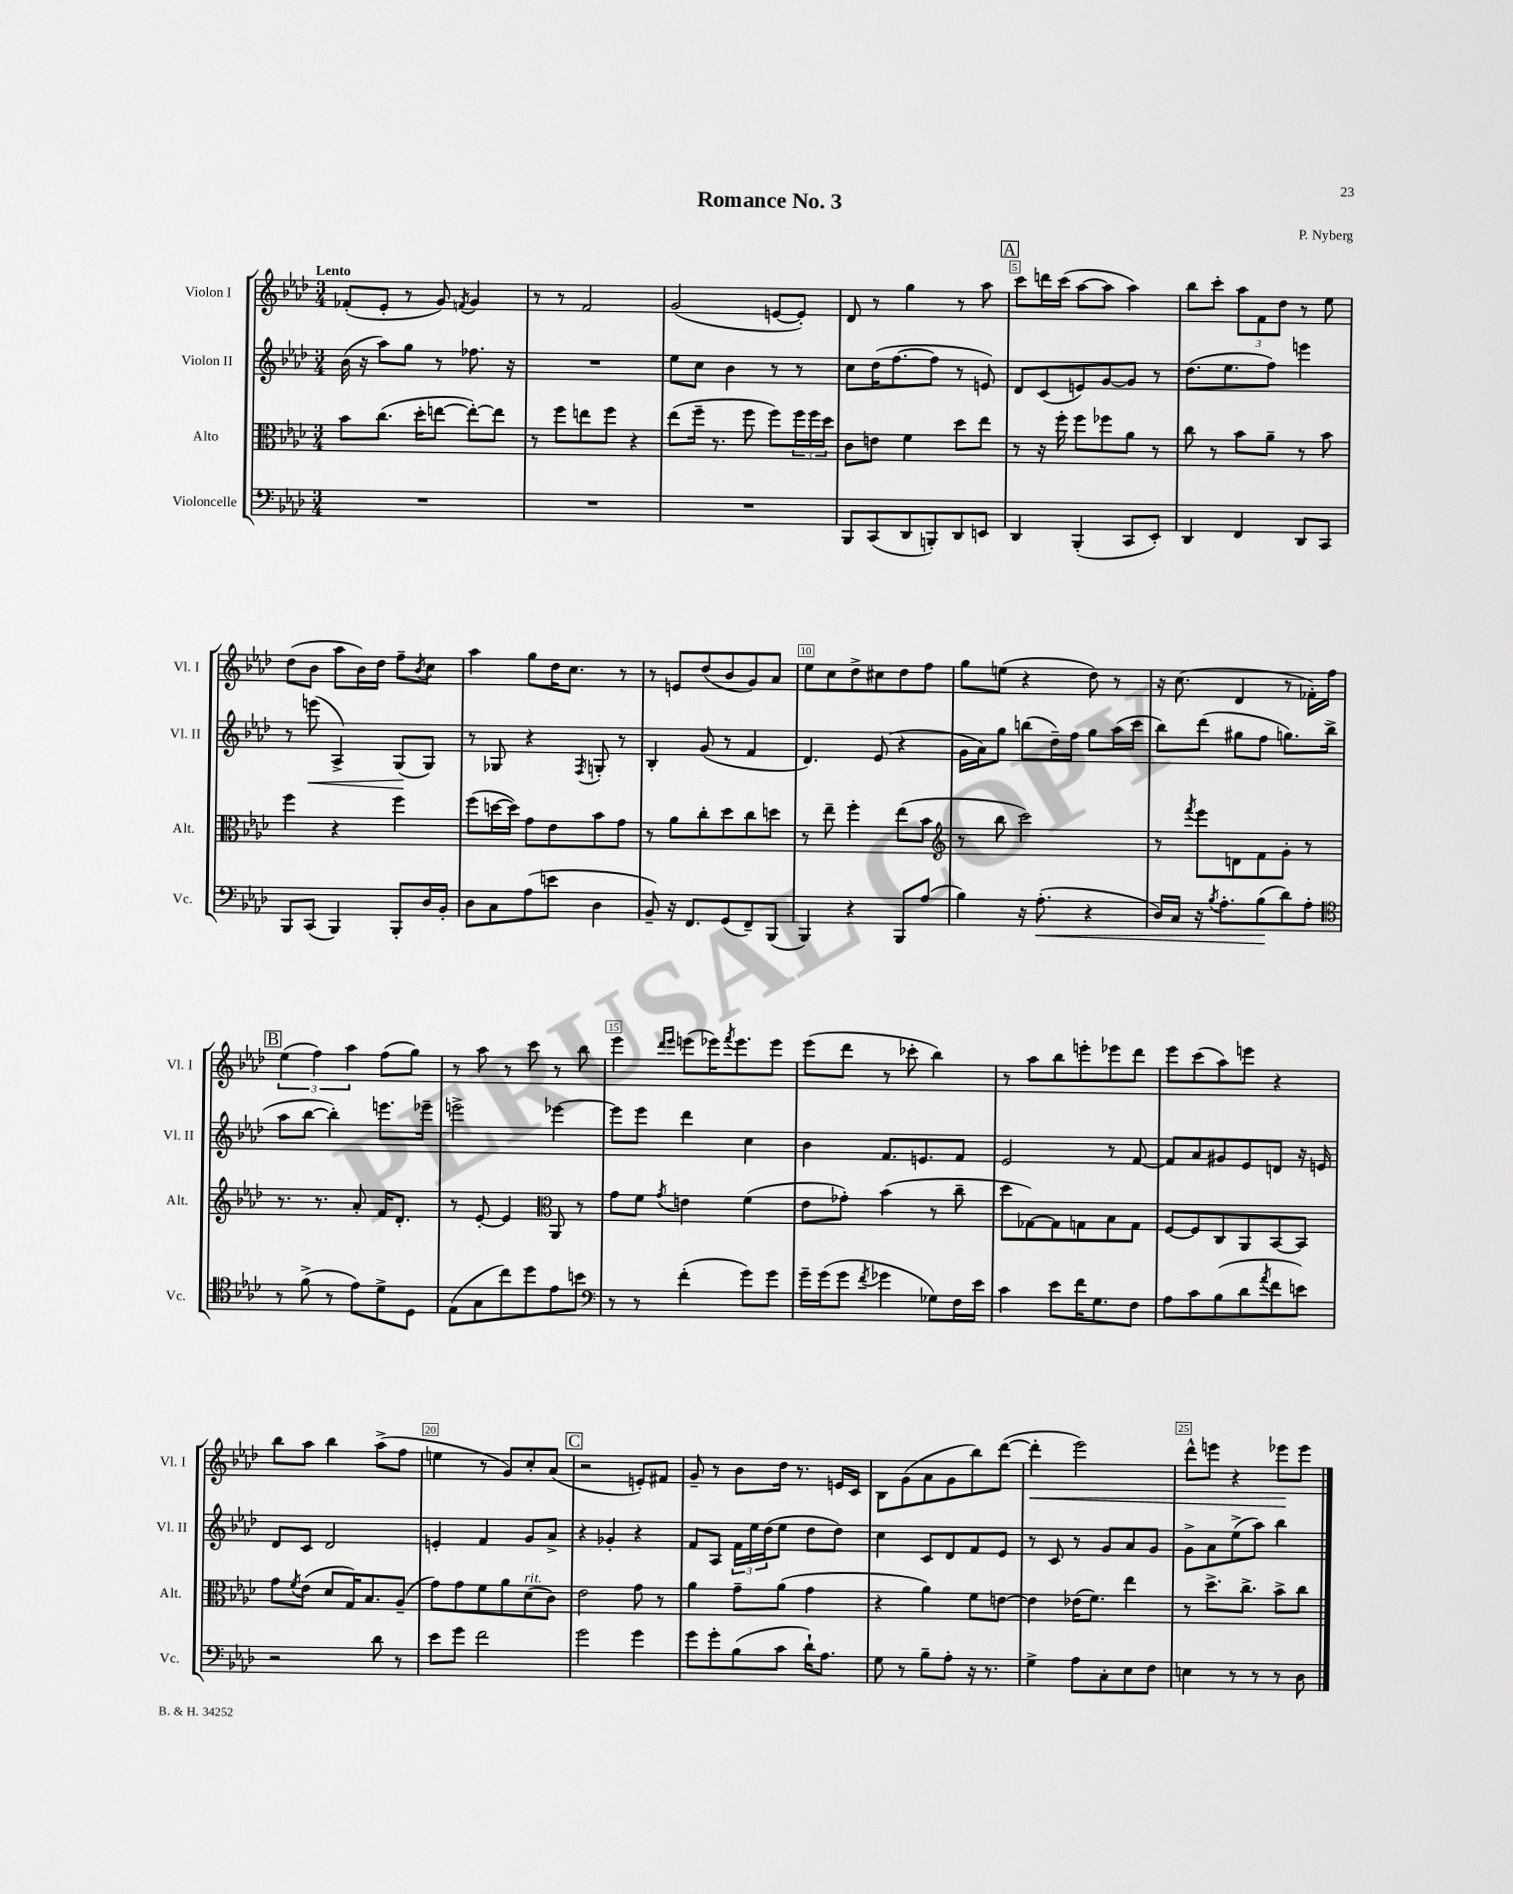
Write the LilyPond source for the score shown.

\header { title = "Romance No. 3" composer = "P. Nyberg" }
<<
\new StaffGroup <<
\new Staff = "s0" \with { instrumentName = "Violon I" shortInstrumentName = "Vl. I" } {
    \clef treble \key aes \major \numericTimeSignature \time 3/4 \tempo "Lento"
    fes'8-.( ees'8-. r8 g'8) \acciaccatura { f'8 } g'4 |
    r8 r8 f'2 |
    g'2( e'8~ e'8-.) |
    des'8 r8 g''4 r8 aes''8 |
    \mark \markup { \box "A" } c'''8 d'''16 c'''16( aes''8~ aes''8 aes''4) |
    bes''8 c'''8-. \tuplet 3/2 { aes''8 f'8 des''8 } r8 ees''8 |
    des''8( bes'8 aes''8 bes'16) des''16 f''8-- \acciaccatura { bes'8 } c''8 |
    aes''4 g''8 des''16 c''8. r8 |
    r8 e'8 des''8( bes'8 g'8) aes'8 |
    ees''8 c''8 des''8-> cis''8 des''8 f''8 |
    g''8 e''8( r4 des''8) r8 |
    r16 c''8.( des'4 r8 fes'16-.) f''16 |
    \mark \markup { \box "B" } \tuplet 3/2 { ees''4( f''4) aes''4 } f''8( g''8) |
    r8 aes''8 r8 c'''8 r8 bes''8 |
    ees'''4 \grace { des'''16 ees'''16 } e'''8( ees'''16) \acciaccatura { f'''8 } ees'''8. ees'''8 |
    ees'''8( des'''8 r8 ces'''8-. bes''4) |
    r8 aes''8 bes''8 e'''8-. ees'''8 des'''8 |
    ees'''8 c'''8( aes''8) e'''8 r4 |
    bes''8 aes''8 bes''4 aes''8->( f''8 |
    e''4 r8 g'8) c''8-. aes'8( |
    \mark \markup { \box "C" } r2 e'8-.) fis'8 |
    g'8-- r8 bes'8 des''16 r8. e'16 c'16 |
    bes8 g'8( aes'8 g'8 bes''8) des'''8~( |
    des'''4-.\< ees'''2) |
    des'''8-^ e'''8 r4 ees'''8\! ees'''8 \bar "|." |
}
\new Staff = "s1" \with { instrumentName = "Violon II" shortInstrumentName = "Vl. II" } {
    \clef treble \key aes \major \numericTimeSignature \time 3/4
    bes'16( r16 aes''8) g''8 r8 fes''8. r16 |
    R2. |
    ees''8 c''8 bes'4 r8 r8 |
    c''8 des''16( f''8.~ f''8 r8 e'8) |
    \mark \markup { \box "A" } des'8 c'8( e'8) g'8~ g'8 r8 |
    des''8.( ees''8. f''8) e'''4 |
    r8 e'''8\<( aes4->) g8\!( g8) |
    r8 ges8 r4 \acciaccatura { f8 } g8-. r8 |
    bes4-. g'8( r8 f'4 |
    des'4.) ees'8( r4 |
    g'16 aes'16) g''8 b''8( des''16--) f''16 g''8 aes''16( c'''16 |
    bes''8) des'''8( gis''8 f''8 g''8.) bes''16->( |
    \mark \markup { \box "B" } aes''8 bes''8~ bes''4-.) e'''8. ees'''16-- |
    e'''2-> ees'''4~ |
    ees'''8 ees'''8 des'''4 c''4 |
    bes'4 f'8. e'8. f'8 |
    ees'2 r8 f'8~ |
    f'8 aes'8 gis'8 ees'8 d'8 r16 e'16 |
    des'8 c'8 des'2 |
    e'4-. f'4 g'8 aes'8-> |
    \mark \markup { \box "C" } r4 ges'4-. r4 |
    f'8 aes8 \tuplet 3/2 { f'16 ees''16 des''16( } ees''8 des''8 des''8) |
    c''4 c'8 des'8 f'8 ees'8 |
    r8 c'8 r8 g'8 aes'8 g'8 |
    g'8-> aes'8 ees''8->( aes''8) bes''4 \bar "|." |
}
\new Staff = "s2" \with { instrumentName = "Alto" shortInstrumentName = "Alt." } {
    \clef alto \key aes \major \numericTimeSignature \time 3/4
    bes'8 c''8.( des''16-. e''8~ e''8~-.) e''8 |
    r8 f''8 e''8 f''8 r4 |
    ees''8( f''16-- r8. f''8 f''8) \tuplet 3/2 { f''16 f''16 des''16 } |
    c'8 e'8 f'4 des''8 ees''8 |
    \mark \markup { \box "A" } r8 r16 f''16-. f''8 fes''8 aes'8 r8 |
    c''8 r8 bes'8 aes'8-- r8 bes'8 |
    f''4 r4 f''4 |
    f''8( d''16~ d''16) g'8 ees'8 bes'8 g'8 |
    r8 aes'8 c''8-. des''8 c''8 d''8 |
    r8 ees''8-- f''4-. ees''8( bes'8 |
    \clef treble r8 bes''8 c'''2) |
    r8 \acciaccatura { f'''8 } ees'''8 d'8 f'8 g'8-. r8 |
    \mark \markup { \box "B" } r8. r8. aes'8-. f'16 des'8.-. |
    r8 ees'8~-. ees'4 \clef alto aes,8 r8 |
    g'8 f'8 \acciaccatura { g'8 } e'4 f'4( |
    ees'8 ges'8-.) bes'4( r8 c''8-- |
    des''8 ges8~) ges8 g8 bes8 g8 |
    f8~ f8 c8 aes,8 bes,8~ bes,8 |
    g'8 \acciaccatura { f'8 } ees'8( des'8 g16) bes8. aes8--( |
    g'8) g'8 f'8 aes'8 des'8^\markup { \italic "rit." }( c'8) |
    \mark \markup { \box "C" } ees'2 g'8 r8 |
    aes'4 g'8-- aes'8( g'4 |
    r4 aes'4) f'8 e'8~ |
    e'4 ees'16( f'8.) ees''4 |
    r8 des''8.-> c''8.-> bes'8-> c''8 \bar "|." |
}
\new Staff = "s3" \with { instrumentName = "Violoncelle" shortInstrumentName = "Vc." } {
    \clef bass \key aes \major \numericTimeSignature \time 3/4
    R2. |
    R2. |
    R2. |
    bes,,8 c,8( des,8 b,,8-.) des,8 e,8 |
    \mark \markup { \box "A" } des,4 bes,,4-.( c,8 ees,8-.) |
    des,4 f,4 des,8 c,8 |
    bes,,8 c,8( bes,,4) bes,,8-. des16 bes,16-. |
    des8 c8 aes8( e'8 des4 |
    bes,8--) r16 f,8. g,8( f,8--) bes,,8( |
    bes,,4) r4 bes,,8 aes8( |
    bes4) r16 aes8.-.\<( r4 |
    des16) c16 r16 \acciaccatura { bes8 } aes8.-. bes8\!( des'8) aes8-. |
    \mark \markup { \box "B" } \clef tenor r8 f'8->( r8 ees'8) des'8-> des8 |
    ees8( g8 c''8) des''8 ees'8 b'8 |
    \clef bass r8 r8 f'4-.( g'8) g'8 |
    g'16-- g'16( g'8 \acciaccatura { f'8 } ges'4 ges8) f16 ees'16 |
    c'4 ees'8 f'16 g8. f8 |
    aes8 c'8 bes8( des'8 \acciaccatura { aes'8 } f'8 e'8) |
    r2 des'8 r8 |
    ees'8 g'8 f'2 |
    \mark \markup { \box "C" } g'2 g'4 |
    g'8 g'8-. bes8( c'8 des'16-!) aes8. |
    g8 r8 bes8-- aes8-. r16 r8. |
    g4-> aes8 c8-. ees8 f8 |
    e4 r8 r8 r8 des8 \bar "|." |
}
>>
>>
\layout { \context { \Score \override BarNumber.break-visibility = ##(#f #t #t) barNumberVisibility = #(every-nth-bar-number-visible 5) \override BarNumber.stencil = #(make-stencil-boxer 0.1 0.3 ly:text-interface::print) } }
